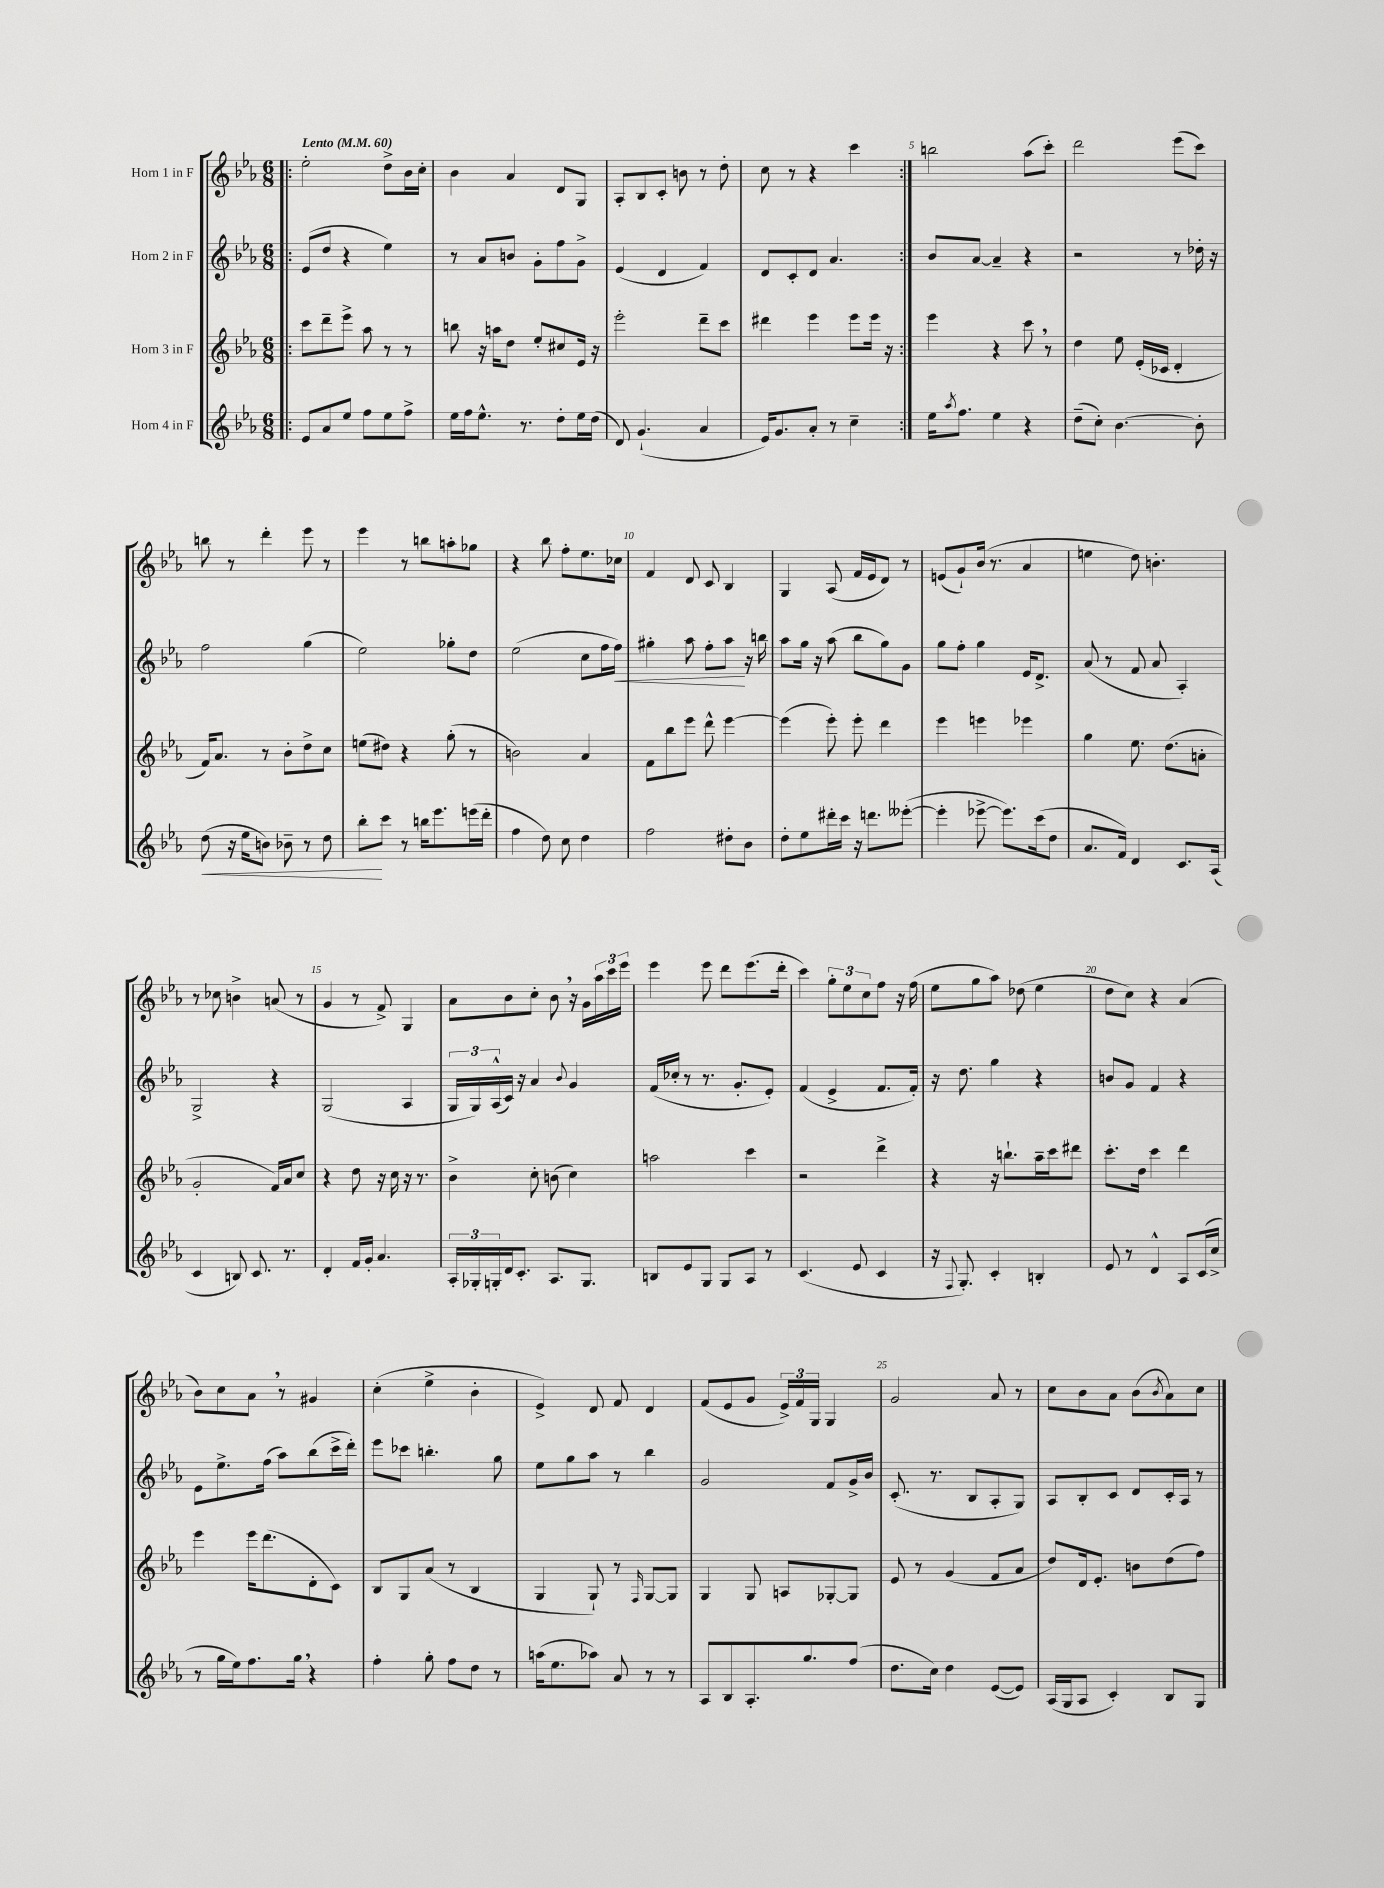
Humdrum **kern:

**kern	**dynam	**kern	**kern	**dynam	**kern
*part4	*part4	*part3	*part2	*part2	*part1
*staff4	*staff4	*staff3	*staff2	*staff2	*staff1
*I"Horn 4 in F	*	*I"Horn 3 in F	*I"Horn 2 in F	*	*I"Horn 1 in F
*clefG2	*	*clefG2	*clefG2	*	*clefG2
*k[b-e-a-]	*	*k[b-e-a-]	*k[b-e-a-]	*	*k[b-e-a-]
*M6/8	*	*M6/8	*M6/8	*	*M6/8
*MM60	*	*MM60	*MM60	*	*MM60
=1!|:	=1!|:	=1!|:	=1!|:	=1!|:	=1!|:
!	!	!	!	!	!LO:TX:a:B:t=Lento
8e-/L	.	8ccc\L	(8e-/L	.	2ee-'\
8a-/	.	8ddd~\	8dd/J	.	.
8ee-/J	.	8eee-^\J	4r	.	.
8ff\L	.	8aa-\	.	.	.
8ee-\	.	8r	4ee-\)	.	8dd^\L
8ff^\J	.	8r	.	.	16b-\L
.	.	.	.	.	16cc'\JJ
=2	=2	=2	=2	=2	=2
16ee-\LL	.	8bbn\	8r	.	4b-\
16ff\J	.	.	.	.	.
8.ee-^^\J	.	16r	8a-/L	.	.
.	.	16aan\KL	.	.	.
.	.	8dd\J	8bn/J	.	4a-/
8.r	.	.	.	.	.
.	.	8ee-'/L	8g'\L	.	.
8dd'\L	.	8cc#X/	8ff\	.	8d/L
16ee-\L	.	16e-/Jk	8g^\J	.	8G/J
(16dd\JJ	.	16r	.	.	.
=3	=3	=3	=3	=3	=3
8d/)	.	2eee-'\	(4e-/	.	8A-'/L
(4.g`/	.	.	.	.	8B-/
.	.	.	4d/	.	8c'/J
.	.	.	.	.	8bn\
4a-/	.	8ddd~\L	4f/)	.	8r
.	.	8ccc\J	.	.	8dd'\
=4	=4	=4	=4	=4	=4
16e-/KL)	.	4ddd#X\	8d/L	.	8cc\
8.g/	.	.	.	.	.
.	.	.	8c'/	.	8r
8a-'/J	.	4eee-\	8d/J	.	4r
8r	.	.	4.a-/	.	.
4cc~\	.	8eee-\L	.	.	4ccc\
.	.	16eee-\Jk	.	.	.
.	.	16r	.	.	.
=5:|!	=5:|!	=5:|!	=5:|!	=5:|!	=5:|!
16ee-\KL	.	4eee-\	8b-/L	.	2bbn\
8qaa-/	.	.	.	.	.
8.ff\J	.	.	.	.	.
.	.	.	[8a-/J	.	.
4ee-\	.	4r	4a-~/]	.	.
4r	.	8ccc,\	4r	.	(8aa-\L
.	.	8r	.	.	8ccc'\J)
=6	=6	=6	=6	=6	=6
(8dd~\L	.	4dd\	2r	.	2ddd\
8cc'\J)	.	.	.	.	.
[4.b-\	.	8ee-\	.	.	.
.	.	(16e-'/LL	.	.	.
.	.	16c-X/JJ	.	.	.
.	.	4d'/	8r	.	(8eee-\L
8b-'\]	.	.	16dd-X'\	.	8ccc\J)
.	.	.	16r	.	.
!!LO:LB:g=z
=7	=7	=7	=7	=7	=7
!	!LO:HP:b	!	!	!	!
(8dd\	<	16f/KL)	2ff\	.	8bbn\
.	.	8.a-/J	.	.	.
16r	.	.	.	.	8r
16ee-\KL	.	.	.	.	.
8bn\J)	.	8r	.	.	4ddd'\
8b-X~\	.	8b-'\L	.	.	.
8r	.	8dd^\	(4gg\	.	8eee-\
8dd\	.	8cc\J	.	.	8r
=8	=8	=8	=8	=8	=8
8bb-'\L	.	(8een\L	2ee-\)	.	4eee-\
8ccc\J	[	8dd#X\J)	.	.	.
8r	.	4r	.	.	8r
16bbn\KL	.	.	.	.	8bbn\L
8.eee-\	.	.	.	.	.
.	.	(8gg'\	8gg-X'\L	.	8aan'\
(16eeen\L	.	8r	8dd\J	.	8gg-X\J
16ddd'\JJ	.	.	.	.	.
=9	=9	=9	=9	=9	=9
4ff\	.	2bn\)	(2ee-\	.	4r
8dd\)	.	.	.	.	8bb-\
8cc\	.	.	.	.	8ff'\L
4dd\	.	4a-/	8cc\L	.	8.ee-\
.	.	.	16ff\L	.	.
!	!	!	!	!LO:HP:b	!
.	.	.	16ff\JJ)	<	16cc-X\Jk
=10	=10	=10	=10	=10	=10
2ff\	.	8f\L	4gg#X'\	.	4f/
.	.	8bb-\	.	.	.
.	.	8eee-\J	8aa-\	.	8d/
.	.	8ddd^^\	8ff'\L	.	8c/
8dd#X'\L	.	[4eee-\	8aa-\J	.	4B-/
8b-\J	.	.	16r	[	.
.	.	.	16bbn\	.	.
=11	=11	=11	=11	=11	=11
8dd'\L	.	(4eee-\]	8aa-\L	.	4G/
8ee-\	.	.	16gg\Jk	.	.
.	.	.	16r	.	.
16ddd#X'\L	.	8eee-'\)	(8aa-\	.	(8A-/
16ccc\JJ	.	.	.	.	.
16r	.	8eee-'\	8bb-\L	.	16f/LL
8.dddn\L	.	.	.	.	16e-/J
.	.	4ddd\	8gg\)	.	8d/J)
([8eee--X'\J	.	.	8g\J	.	8r
=12	=12	=12	=12	=12	=12
4eee--'\]	.	4eee-\	8gg\L	.	(8en/L
.	.	.	8ff'\J	.	8g`/)
[8eee-X^\	.	4eeen\	4gg\	.	(16b-/Jk
.	.	.	.	.	8.r
8.eee-\L])	.	.	.	.	.
.	.	4eee-X\	16e-/KL	.	4a-/
(16ccc\k	.	.	8.d^/J	.	.
8dd\J	.	.	.	.	.
=13	=13	=13	=13	=13	=13
8.a-/L	.	4gg\	(8a-/	.	4een\
.	.	.	8r	.	.
16f/Jk)	.	.	.	.	.
4d/	.	8.ee-\	8f/	.	8dd\)
.	.	.	8a-/	.	4.bn'\
.	.	(8.dd\L	.	.	.
8.c/L	.	.	4A-'/)	.	.
.	.	8an'\J	.	.	.
(16A-/Jk	.	.	.	.	.
!!LO:LB:g=z
=14	=14	=14	=14	=14	=14
4c/	.	2g'/	2G^/	.	8r
.	.	.	.	.	8cc-X\
8Bn/)	.	.	.	.	4bn^\
8.c/	.	.	.	.	.
.	.	16f/LL)	4r	.	(8an/
8.r	.	16a-/J	.	.	.
.	.	8cc/J	.	.	8r
=15	=15	=15	=15	=15	=15
4d'/	.	4r	(2G/	.	4g/
16f/LL	.	8dd\	.	.	8r
16g'/JJ	.	.	.	.	.
4.a-/	.	16r	.	.	8f^/)
.	.	16cc\	.	.	.
.	.	16r	4A-/	.	4G/
.	.	8.r	.	.	.
=16	=16	=16	=16	=16	=16
24A-'/LL	.	4b-^\	24G/LL	.	8a-\L
24G-X'/	.	.	24G/)	.	.
24Gn'/	.	.	(24A-^^/	.	.
16d/J	.	.	16c/JJ)	.	8b-\
8.c'/J	.	.	16r	.	.
.	.	8cc'\	4a-/	.	8cc'\J
8.A-/L	.	(8bn\	.	.	8b-,\
.	.	.	8qqb-/	.	.
.	.	4cc\)	4g/	.	16r
8.G/J	.	.	.	.	16g\LL
.	.	.	.	.	24aa-\
.	.	.	.	.	24ccc\
.	.	.	.	.	24eee-\JJ
=17	=17	=17	=17	=17	=17
8Bn/L	.	2aan\	(16f/LL	.	4eee-\
.	.	.	16cc-X'/JJ	.	.
8e-/	.	.	8r	.	.
8G/J	.	.	8.r	.	8eee-\
8G/L	.	.	.	.	8ddd\L
.	.	.	8.g'/L	.	.
8A-/J	.	4ccc\	.	.	(8.eee-\
8r	.	.	8e-'/J)	.	.
.	.	.	.	.	16ddd'\Jk
=18	=18	=18	=18	=18	=18
(4.c/	.	2r	(4f/	.	4ccc\)
.	.	.	4e-^/	.	12gg'\L
.	.	.	.	.	12ee-\
8e-/	.	.	.	.	.
.	.	.	.	.	12cc\
4c/	.	4ddd^\	8.f/L	.	8ff\J
.	.	.	.	.	16r
.	.	.	16f'/Jk)	.	(16ff\
=19	=19	=19	=19	=19	=19
16r	.	4r	16r	.	8ee-\L
8qqF/	.	.	.	.	.
8.G'/)	.	.	8.dd\	.	.
.	.	.	.	.	8gg\
4c'/	.	16r	4gg\	.	8aa-\J)
.	.	8.bbn`\L	.	.	.
.	.	.	.	.	(8dd-X\
4Bn'/	.	16aa-~\L	4r	.	4ee-\
.	.	16ccc\J	.	.	.
.	.	8ddd#X\J	.	.	.
=20	=20	=20	=20	=20	=20
8e-/	.	8.ccc'\L	8bn/L	.	8dd\L
8r	.	.	8g/J	.	8cc\J)
.	.	16dd\Jk	.	.	.
4d^^/	.	4ccc\	4f/	.	4r
8A-/L	.	4ddd\	4r	.	(4a-/
(16c/L	.	.	.	.	.
16cc^/JJ	.	.	.	.	.
!!LO:LB:g=z
=21	=21	=21	=21	=21	=21
8r	.	4eee-\	8e-\L	.	8b-\L)
16gg\LL	.	.	8.ee-^\	.	8cc\
16ee-\J)	.	.	.	.	.
8.ff\	.	16eee-\KL	.	.	8a-,\J
.	.	(8.ddd\	(16ff\Jk	.	.
.	.	.	8aa-\L)	.	8r
16gg,\Jk	.	.	.	.	.
4r	.	8d'\	(8bb-\	.	4g#X/
.	.	8c\J)	16ccc^\L	.	.
.	.	.	16ddd'\JJ)	.	.
=22	=22	=22	=22	=22	=22
4ff'\	.	8B-/L	8eee-\L	.	(4cc'\
.	.	8G/	8ccc-X\J	.	.
8gg'\	.	(8a-/J	4.bbn'\	.	4ee-^\
8ff\L	.	8r	.	.	.
8dd\J	.	4B-/	.	.	4b-'\
8r	.	.	8gg\	.	.
=23	=23	=23	=23	=23	=23
(16aan\KL	.	4G/	8ee-\L	.	4e-^/)
8.ee-\	.	.	.	.	.
.	.	.	8gg\	.	.
8aa-X\J)	.	8G`/)	8aa-\J	.	8d/
8a-/	.	8r	8r	.	8f/
.	.	16qqF/	.	.	.
8r	.	[8G/L	4bb-\	.	4d/
8r	.	8G/J]	.	.	.
=24	=24	=24	=24	=24	=24
8A-/L	.	4G/	2g/	.	(8f/L
8B-/	.	.	.	.	8e-/
8.A-'/	.	8G/	.	.	8g/J
.	.	8An/L	.	.	24e-^/LL)
.	.	.	.	.	24f/
8.gg/	.	.	.	.	.
.	.	.	.	.	24G/JJ
.	.	[8G-X'/	8f/L	.	4G/
(8ff/J	.	8G-/J]	16g^/L	.	.
.	.	.	16b-/JJ	.	.
=25	=25	=25	=25	=25	=25
8.dd\L	.	8e-/	(8.c'/	.	2g/
.	.	8r	.	.	.
16cc\Jk)	.	.	8.r	.	.
4dd\	.	(4g/	.	.	.
.	.	.	8B-/L	.	.
([8e-/L	.	8f/L	8A-'/	.	8a-/
8e-/J])	.	8a-/J	8G/J)	.	8r
=26	=26	=26	=26	=26	=26
(16A-/LL	.	8dd/L)	8A-/L	.	8cc\L
16G/J	.	.	.	.	.
8A-/J	.	16d/k	8B-'/	.	8b-\
.	.	8.e-'/J	.	.	.
4c'/)	.	.	8c/J	.	8a-\J
.	.	8bn\L	8d/L	.	(8b-\L
.	.	.	.	.	8qb-/
8B-/L	.	(8dd\	16c'/L	.	8a-\)
.	.	.	16A-/JJ	.	.
8G/J	.	8ff\J)	8r	.	8cc\J
==	==	==	==	==	==
*-	*-	*-	*-	*-	*-
